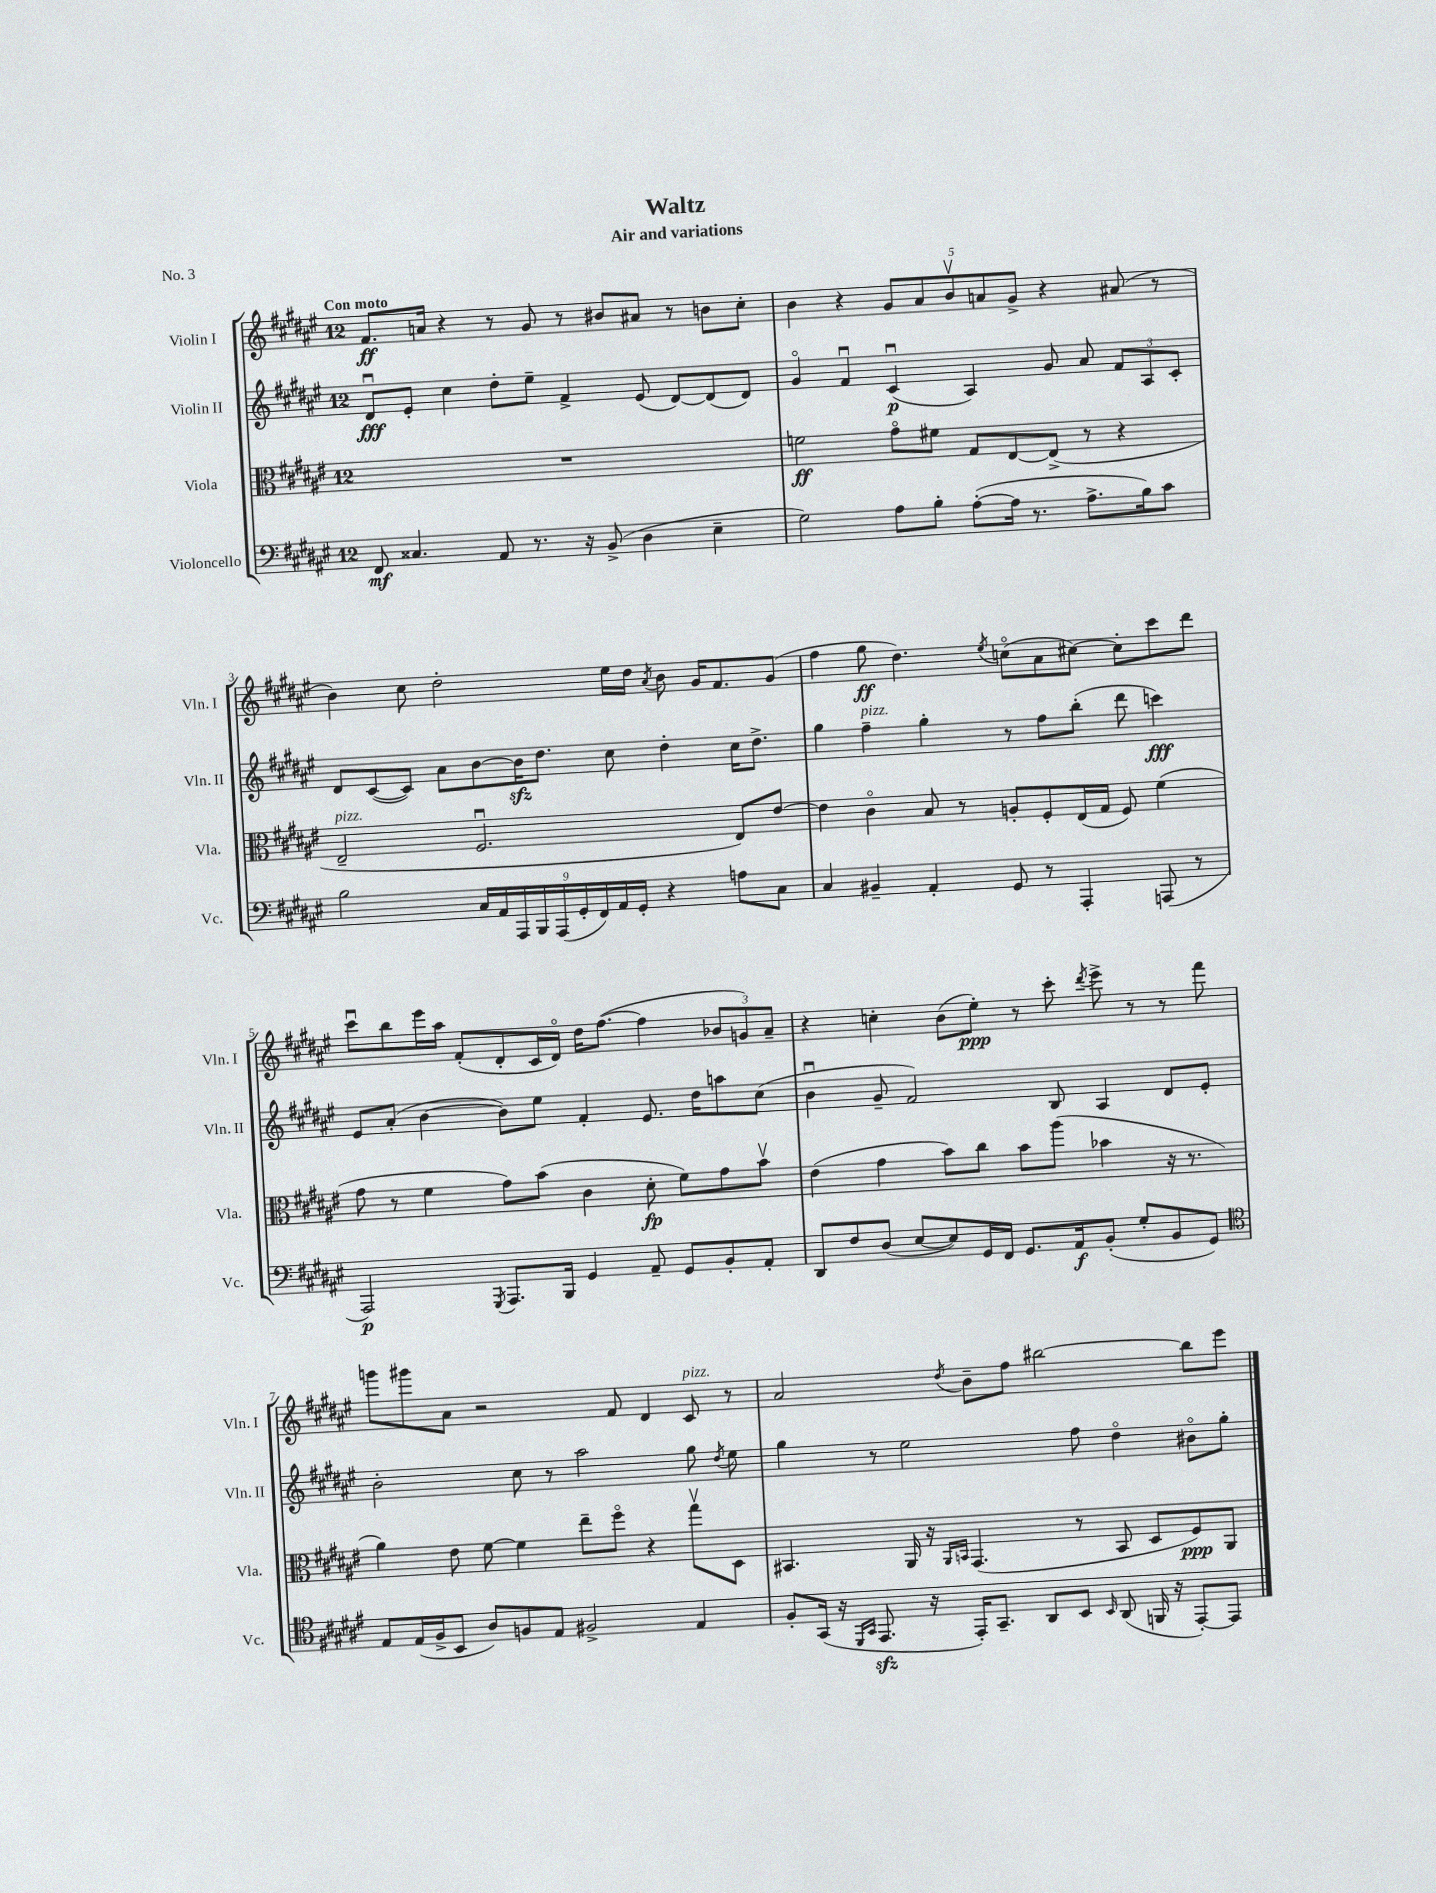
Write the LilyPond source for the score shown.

\header { title = "Waltz" subtitle = "Air and variations" piece = "No. 3" }
<<
\new StaffGroup <<
\new Staff = "s0" \with { instrumentName = "Violin I" shortInstrumentName = "Vln. I" } {
    \clef treble \key fis \major \once \override Staff.TimeSignature.style = #'single-digit \time 12/8 \tempo "Con moto"
    \autoBeamOff fis'8.[\ff a'16] r4 r8 gis'8 r8 bis'8[ ais'8] r8 b'8[ cis''8]-. |
    b'4 r4 \tuplet 5/4 { gis'8[ ais'8 b'8\upbow a'8 gis'8]-> } r4 ais'8( r8 |
    b'4) cis''8 dis''2-. eis''16[ dis''16] \acciaccatura { ais'8 } b'8 gis'16[ fis'8. gis'8]( |
    fis''4 gis''8\ff dis''4.) \acciaccatura { eis''8 } c''8[\flageolet( ais'8 cis''8]~) cis''8[-. cis'''8 dis'''8] |
    cis'''8[\downbow b''8 eis'''16 ais''16] fis'8[-.( dis'8-. cis'16 dis'16]\flageolet) dis''16[ fis''8.]~( fis''4 \tuplet 3/2 { bes'8[ g'8) ais'8]-- } |
    r4 c''4-. b'8[( eis''8]-.\ppp) r8 cis'''8-. \acciaccatura { dis'''8 } eis'''8-> r8 r8 fis'''8 |
    g'''8[ gis'''8 ais'8] r2 fis'8 dis'4 cis'8^\markup { \italic "pizz." } r8 |
    ais'2 \acciaccatura { dis''8 } b'8[-- fis''8] bis''2~ bis''8[ eis'''8] \bar "|." |
}
\new Staff = "s1" \with { instrumentName = "Violin II" shortInstrumentName = "Vln. II" } {
    \clef treble \key fis \major \once \override Staff.TimeSignature.style = #'single-digit \time 12/8
    \autoBeamOff dis'8[\downbow\fff eis'8]-. cis''4 dis''8[-. eis''8]-- fis'4-> eis'8( dis'8[~) dis'8( dis'8]) |
    gis'4\flageolet fis'4\downbow cis'4\downbow\p( ais4) gis'8 ais'8 \tuplet 3/2 { fis'8[ ais8 cis'8]-. } |
    dis'8[ cis'8~( cis'8]) ais'8[ b'8~ b'16\sfz dis''8.] cis''8 dis''4-. cis''16[ dis''8.]-> |
    gis''4 fis''4--^\markup { \italic "pizz." } gis''4-. r8 fis''8[ b''8]-.( dis'''8 c'''4\fff) |
    eis'8[ ais'8]-.( b'4~ b'8[) eis''8] fis'4-. eis'8. dis''16[ a''8 cis''8]( |
    b'4\downbow gis'8-- fis'2) b8 ais4 dis'8[ eis'8]-. |
    b'2-. cis''8 r8 ais''2 gis''8 \acciaccatura { dis''8 } eis''8 |
    gis''4 r8 eis''2 fis''8 dis''4\flageolet bis'8[\flageolet gis''8]-. \bar "|." |
}
\new Staff = "s2" \with { instrumentName = "Viola" shortInstrumentName = "Vla." } {
    \clef alto \key fis \major \once \override Staff.TimeSignature.style = #'single-digit \time 12/8
    \autoBeamOff R1. |
    f'2\ff gis'8[\flageolet fis'8] gis8[ eis8~ eis8]->( r8 r4 |
    eis2--^\markup { \italic "pizz." } fis2.\downbow eis8[) eis'8]~ |
    eis'4 cis'4\flageolet b8 r8 a8[-. fis8-. eis16( gis16] fis8) fis'4( |
    gis'8 r8 fis'4 gis'8[) b'8]( cis'4 dis'8-.\fp fis'8[) gis'8 b'8]\upbow |
    eis'4( gis'4 b'8[) cis''8] b'8[ ais''8]( bes'4 r16 r8. |
    ais'4) eis'8 fis'8~ fis'4 eis''8[-- fis''8]\flageolet r4 gis''8[\upbow dis8] |
    bis,4. ais,16 r16 \grace { ais,16[ b,16] } gis,4.( r8 b,8 dis8[ fis8\ppp) ais,8] \bar "|." |
}
\new Staff = "s3" \with { instrumentName = "Violoncello" shortInstrumentName = "Vc." } {
    \clef bass \key fis \major \once \override Staff.TimeSignature.style = #'single-digit \time 12/8
    \autoBeamOff fis,8\mf cisis4. ais,8 r8. r16 b,8->( dis4 eis4-- |
    gis2) ais8[ b8]-. ais8[~-.( ais16] r8. ais8.[-> b16) cis'8] |
    b2 \tuplet 9/8 { cis16[ ais,16 ais,,16 b,,16 ais,,16( gis,16-. fis,16) ais,16 gis,16]-. } r4 a8[ cis8] |
    cis4 bis,4-- ais,4-. gis,8 r8 ais,,4-. a,,8( r8 |
    ais,,2\p) \acciaccatura { gis,,8 } ais,,8.[ b,,16] gis,4 ais,8-- gis,8[ b,8-. ais,8]-. |
    dis,8[ fis8 dis8]( eis8[~ eis8) gis,16 fis,16] gis,8.[ ais,16\f b,8]-.( gis8[-. b,8 gis,8]) |
    \clef tenor eis8[ eis16( fis16-> b,8] ais8[) f8 eis8] fis2-> eis4 |
    fis8[-. gis,16]( r16 \grace { dis,16[ gis,16] } eis,8.\sfz r16 eis,16[-.) gis,8.]-- ais,8[ b,8] \grace { b,16 } ais,8( f,16 r16 eis,8[~-.) eis,8] \bar "|." |
}
>>
>>
